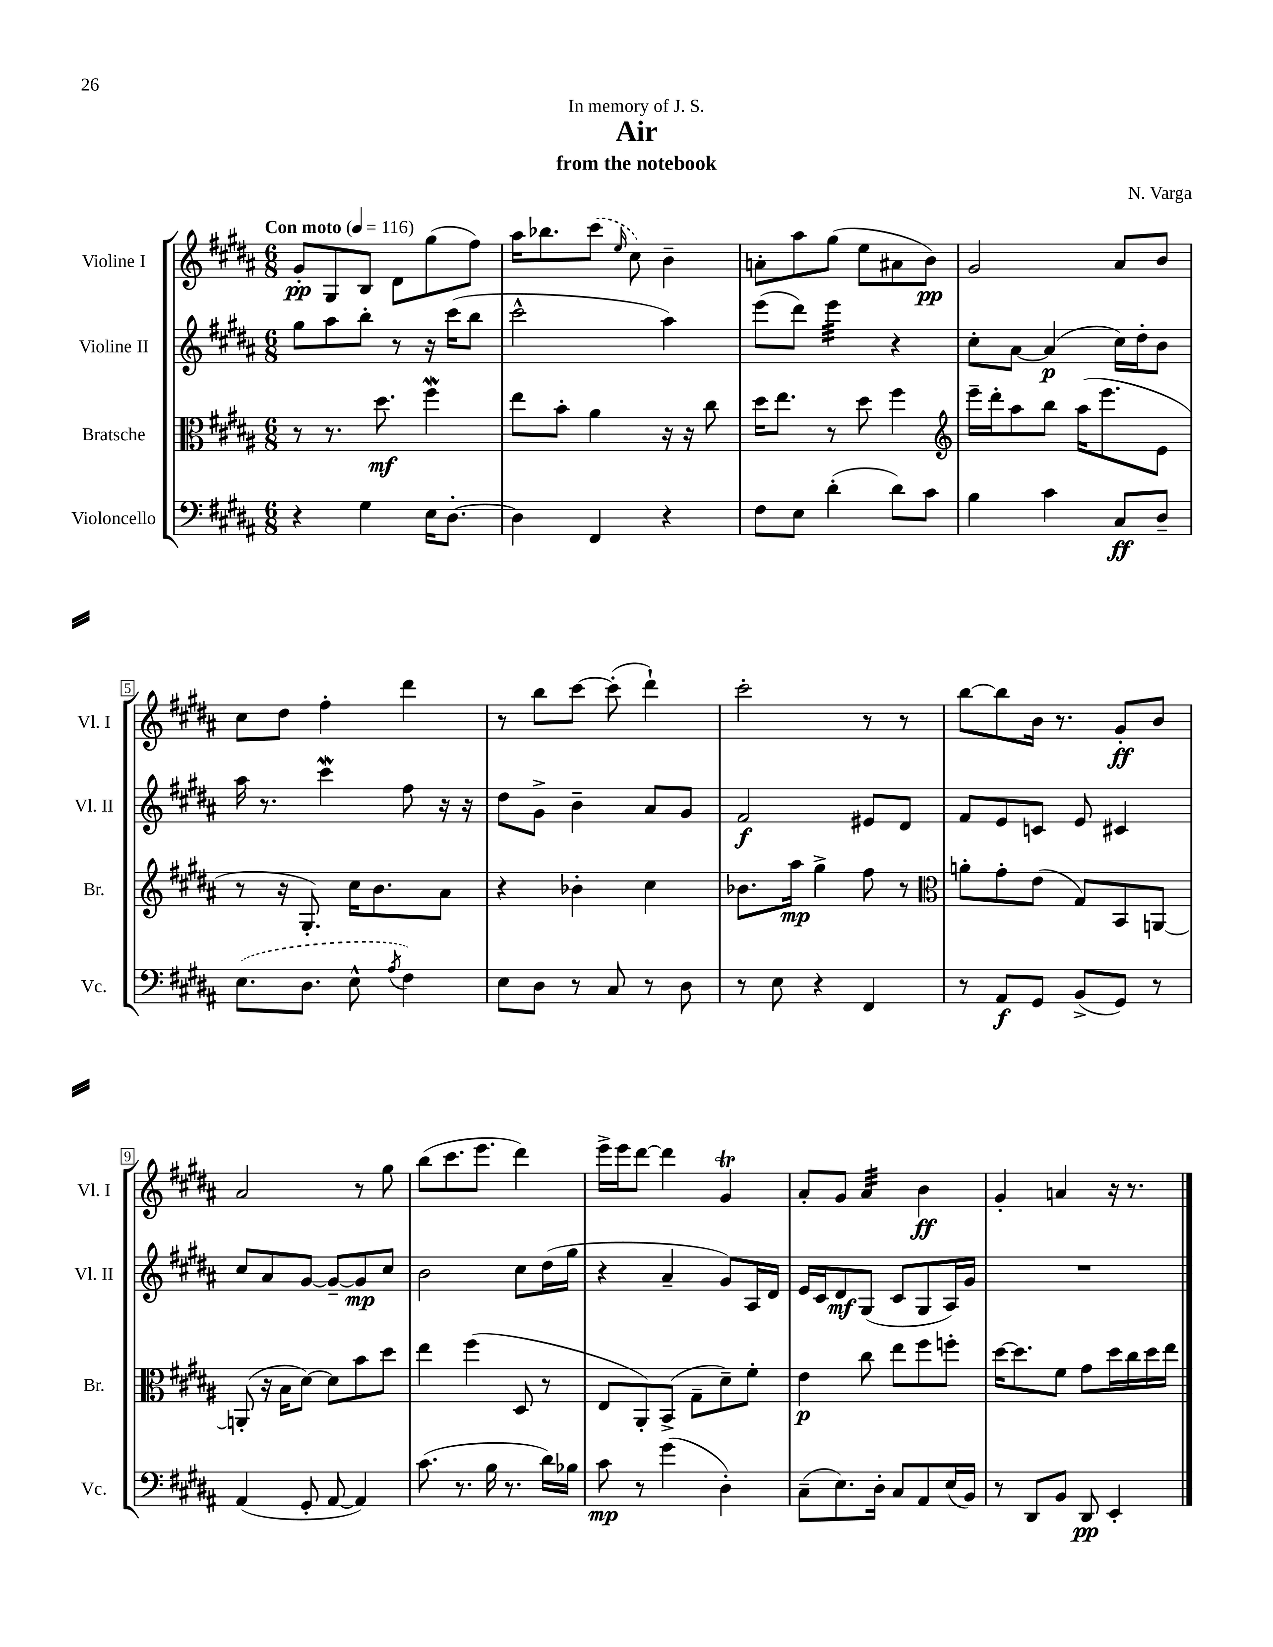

**kern	**kern	**kern	**kern
*staff4	*staff3	*staff2	*staff1
*clefF4	*clefC3	*clefG2	*clefG2
*k[f#c#g#d#a#]	*k[f#c#g#d#a#]	*k[f#c#g#d#a#]	*k[f#c#g#d#a#]
*M6/8	*M6/8	*M6/8	*M6/8
*MM116	*MM116	*MM116	*MM116
4r	8r	8gg#	8g#'
.	8.r	8aa#	8G#
4G#	.	8bb'	8B
.	8.dd#	.	.
.	.	8r	8d#
16E	4ff#	16r	(8gg#
[8.D#'	.	(16ccc#	.
.	.	8bb	8ff#)
=	=	=	=
4D#]	8ee	2ccc#^^	16aa#
.	.	.	8.bb-
.	8b'	.	.
4FF#	4a#	.	(8ccc#
.	.	.	16qqee
.	.	.	8cc#)
4r	16r	4aa#)	4b~
.	16r	.	.
.	8cc#	.	.
=	=	=	=
8F#	16dd#	(8eee	8a'
.	8.ee	.	.
8E	.	8ddd#)	8aa#
(4d#'	8r	4eee	(8gg#
.	8dd#	.	8ee
8d#)	4ff#	4r	8a#
8c#	.	.	8b)
=	=	=	=
*	*clefG2	*	*
4B	16eee~	8cc#'	2g#
.	16ddd#'	.	.
.	8aa#	[8a#	.
4c#	8bb	(4a#]	.
.	(16aa#	.	.
.	8.eee	.	.
8C#	.	16cc#)	8a#
.	.	16dd#'	.
8D#~	8e	8b	8b
=	=	=	=
(8.E	8r	16aa#	8cc#
.	.	8.r	.
.	16r	.	8dd#
8.D#	8.G#')	.	.
.	.	4ccc#	4ff#'
8E^^	16cc#	.	.
.	8.b	.	.
8qA#	.	.	.
4F#)	.	8ff#	4ddd#
.	8a#	16r	.
.	.	16r	.
=	=	=	=
8E	4r	8dd#	8r
8D#	.	8g#^	8bb
8r	4b-'	4b~	[8ccc#
8C#	.	.	(8ccc#']
8r	4cc#	8a#	4ddd#`)
8D#	.	8g#	.
=	=	=	=
8r	8.b-	2f#	2ccc#'
8E	.	.	.
.	16aa#	.	.
4r	4gg#^	.	.
4FF#	8ff#	8e#	8r
.	8r	8d#	8r
=	=	=	=
*	*clefC3	*	*
8r	8a'	8f#	[8bb
8AA#	8g#'	8e	8bb]
8GG#	(8e	8c	16b
.	.	.	8.r
(8BB^	8G#)	8e	.
8GG#)	8BB	4c#	8g#'
8r	[8AA	.	8b
=	=	=	=
(4AA#	(8AA']	8cc#	2a#
.	16r	8a#	.
.	16B	.	.
8GG#'	[8d#)	[8g#	.
[8AA#	8d#]	8g#~_	.
4AA#])	8b	8g#]	8r
.	8dd#	8cc#	8gg#
=	=	=	=
(8.c#	4ee	2b	(8bb
.	.	.	8.ccc#
8.r	.	.	.
.	(4ff#	.	.
.	.	.	8.eee
16B	.	.	.
8.r	.	.	.
.	8D#	8cc#	4ddd#)
16d#)	8r	(16dd#	.
16B-	.	16gg#	.
=	=	=	=
8c#	8E	4r	16eee^
.	.	.	16eee
8r	8AA#')	.	[8ddd#
(4g#	(8BB^	4a#~	4ddd#]
.	8G#~	.	.
4D#')	8d#~)	8g#)	4g#
.	8f#'	16A#	.
.	.	16d#	.
=	=	=	=
(8C#~	4e	16e	8a#'
.	.	16c#	.
8.E)	.	8d#	8g#
.	8cc#	(8G#	4a#
16D#'	.	.	.
8C#	8ee	8c#	.
8AA#	8ff#	8G#	4b
(16E	8ff'	16A#)	.
16BB)	.	16g#	.
=	=	=	=
8r	[16dd#	2.r	4g#'
.	8.dd#]	.	.
8DD#	.	.	.
8BB	8f#	.	4a
8DD#	8g#	.	.
4EE'	16dd#	.	16r
.	16cc#	.	8.r
.	16dd#	.	.
.	16ee	.	.
==	==	==	==
*-	*-	*-	*-
